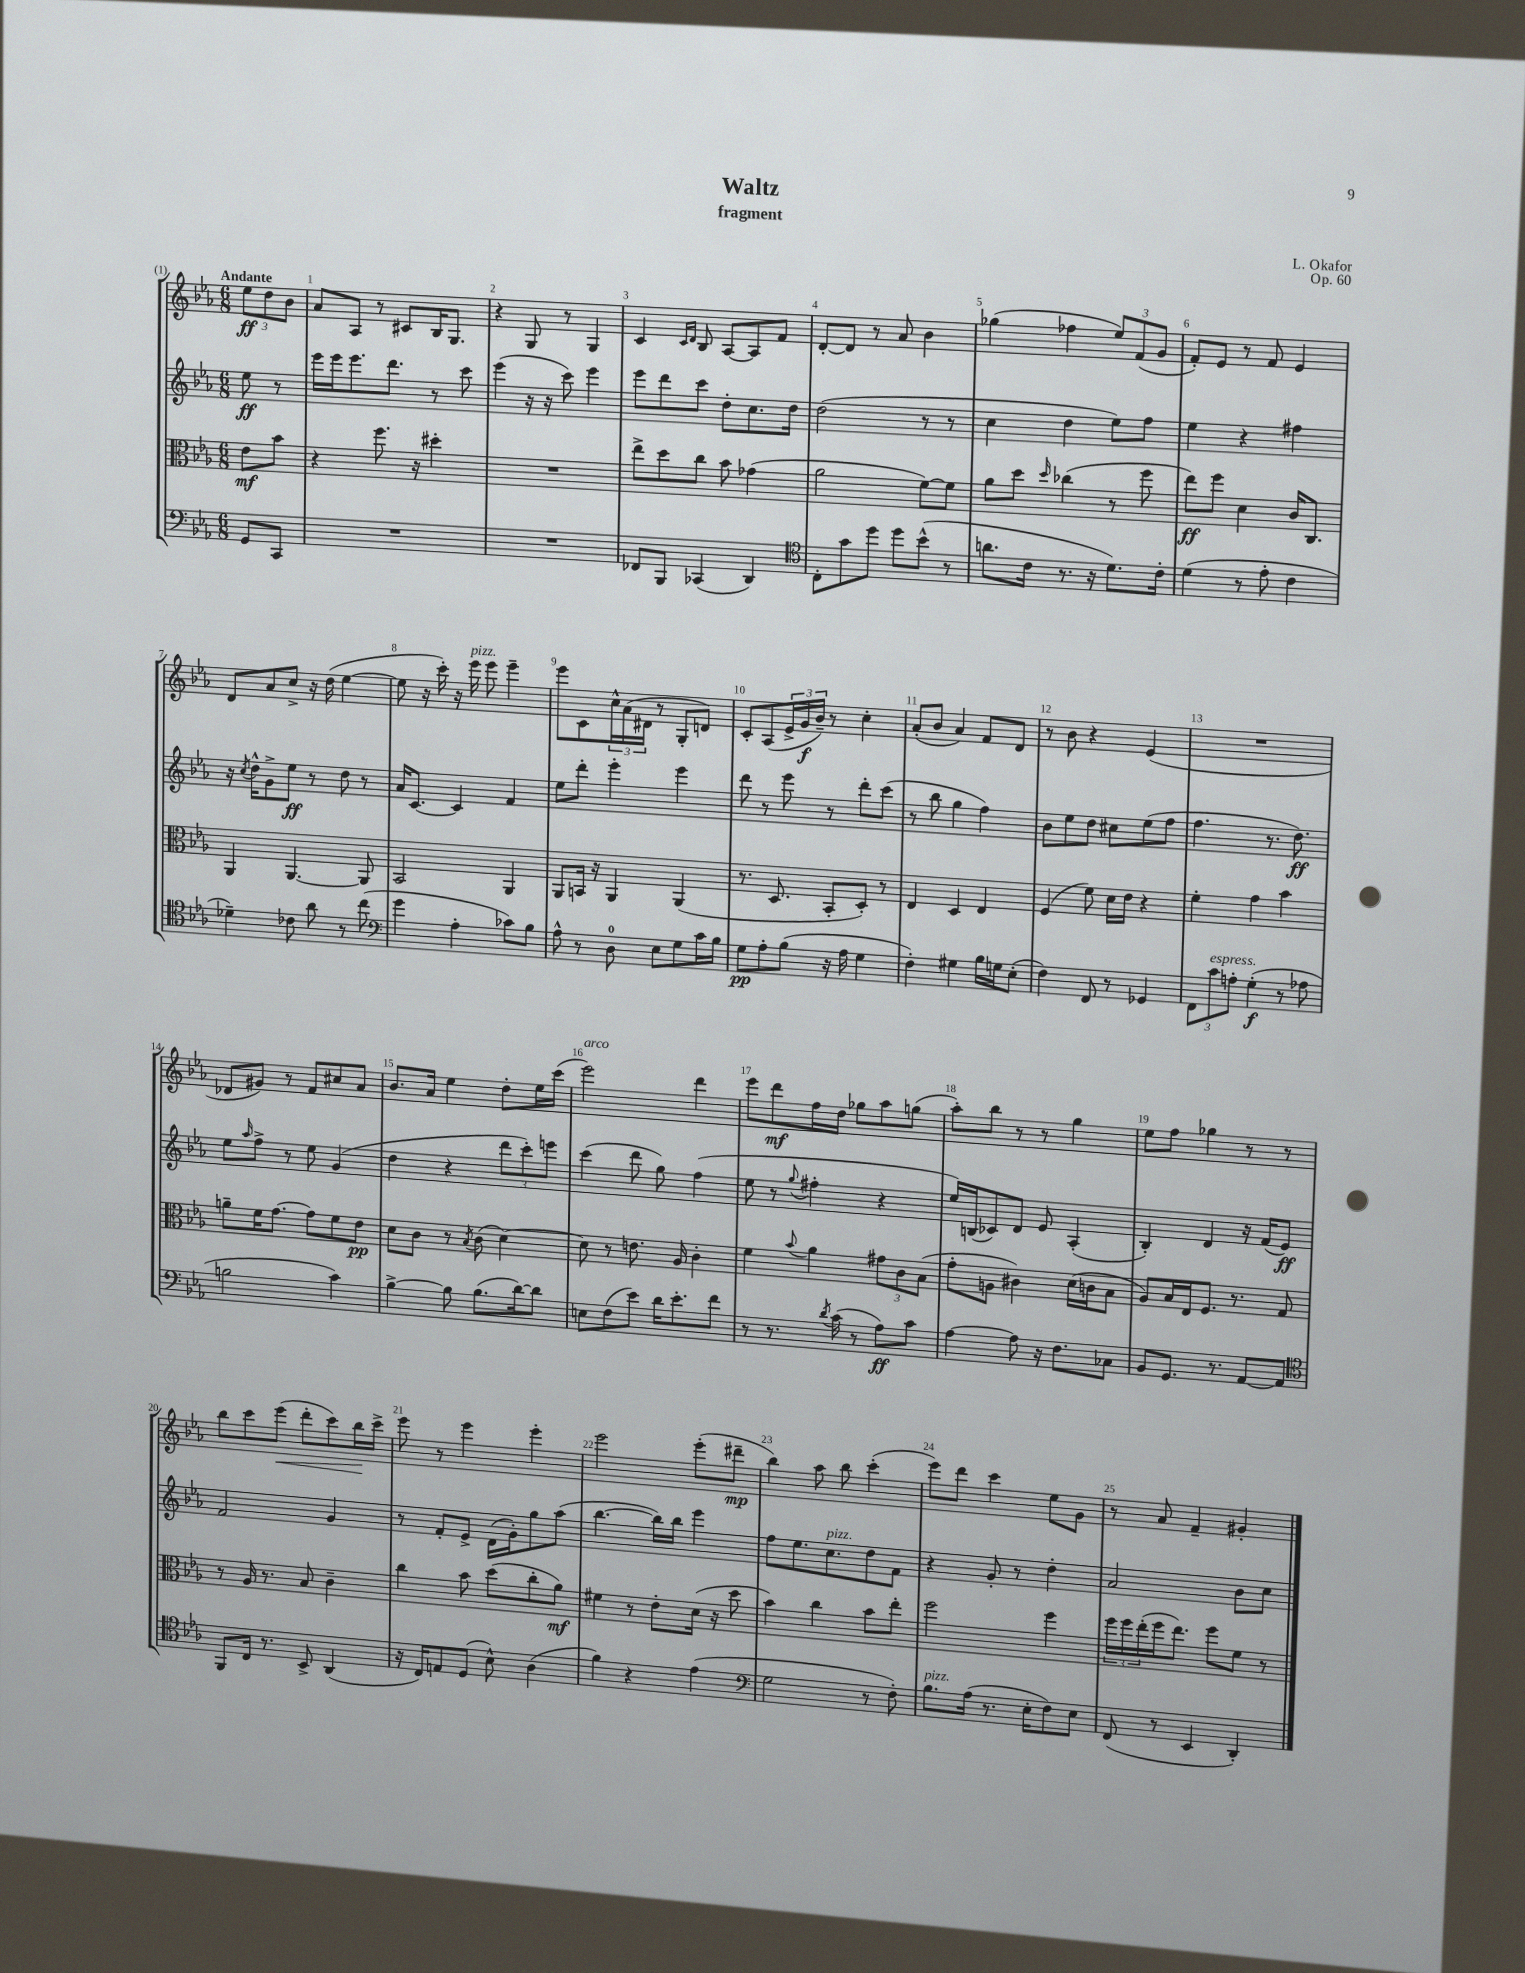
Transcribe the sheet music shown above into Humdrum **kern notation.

**kern	**kern	**kern	**kern
*staff4	*staff3	*staff2	*staff1
*clefF4	*clefC3	*clefG2	*clefG2
*k[b-e-a-]	*k[b-e-a-]	*k[b-e-a-]	*k[b-e-a-]
*M6/8	*M6/8	*M6/8	*M6/8
8GG/L	8e-\L	8ee-\	12ee-\L
.	.	.	12dd\
8CC/J	8b-\J	8r	.
.	.	.	12b-\J
=	=	=	=
2.r	4r	16eee-\LL	8a-/L
.	.	16eee-\J	.
.	.	8.eee-\	8A-/J
.	8.ff\	.	8r
.	.	8.ddd\J	.
.	.	.	8c#/L
.	16r	.	.
.	4dd#'\	8r	16B-/K
.	.	.	8.G/J
.	.	8ccc\	.
=	=	=	=
2.r	2.r	(4eee-\	4r
.	.	16r	8G/
.	.	16r	.
.	.	8ccc\)	8r
.	.	4eee-\	4G/
=	=	=	=
8FF-/L	8ee-^\L	8eee-\L	4c/
8BBB-/J	8dd\	8ddd\	.
.	.	.	16qqc/LL
.	.	.	16qqd/JJ
(4CC-/	8cc\J	8ccc\J	8B-/
.	8b-\	8dd'\L	[8A-/L
4DD/)	(4g-\	8.cc\	8A-/]
.	.	.	8f/J
.	.	16dd\Jk	.
=	=	=	=
*clefC4	*	*	*
8C'\L	2a-\	(2dd\	[8d'/L
8g\	.	.	8d/]J
8dd\J	.	.	8r
8dd\L	.	.	8a-/
(8b-^^\J	[8f\L)	8r	4b-\
8r	8f\]J	8r	.
=	=	=	=
8.a\L	8a-\L	4cc\	(4gg-\
.	8dd\J	.	.
16c\Jk	.	.	.
.	16qqdd/	.	.
8.r	(4cc-\	4dd\	4ff-\
16r	.	.	.
8.d\L)	8r	8ee-\L)	12ee-/L)
.	.	.	(12f/
.	8ff\	8ff\J	.
.	.	.	12g/J
16c'\Jk	.	.	.
=	=	=	=
(4d\	8ee-\L)	4ee-\	8f'/L)
.	8ff\J	.	8e-/J
8r	4d\	4r	8r
8e-'\	.	.	8f/
4c\	16c/LK	4ff#\	4e-/
.	8.C/J	.	.
=	=	=	=
4d-~\)	4AA-/	16r	8d/L
.	.	8qcc/	.
.	.	16dd^^\LK	.
.	.	8g^\	8a-/
8c-\	[4.AA-/	8ee-\J	8cc^/J
8a-\	.	8r	16r
.	.	.	(16dd\
8r	.	8dd\	[4ee-\
(8cc\	8AA-/]	8r	.
=	=	=	=
*clefF4	*	*	*
4g\	2BB-/	16a-/LK	8ee-\]
.	.	[8.c/J	.
.	.	.	16r
.	.	.	16ccc'\)
4A-'\	.	4c/]	16r
.	.	.	16eee-\
.	.	.	8eee-\
8c-\L)	4AA-/	4f/	4eee-~\
8B-\J	.	.	.
=	=	=	=
8A-^^\	8AA-/L	8ee-\L	8eee-\L
8r	16BB/Jk	8ddd'\J	8c\
.	16r	.	.
8D\	4AA-/	4eee-'\	24cc^^\L
.	.	.	(24a-\
.	.	.	24d#\JJ
8E-\L	.	.	8r
8G\	(4AA-/	4eee-\	8G'/L
16c\L	.	.	8d/J)
16B-\JJ	.	.	.
=	=	=	=
8G\L	8.r	8ddd\	8c'/L
8A-'\	.	8r	(8A-/
.	8.D/	.	.
(8B-\J	.	8eee-\	24e-^/L
.	.	.	24g/
.	.	.	24b-~/JJ)
16r	8BB-'/L	8r	8r
16A-\	.	.	.
4G\	8D'/J)	8ddd'\L	4cc'\
.	8r	(8ccc\J	.
=	=	=	=
4F'\)	4E-/	8r	(8a-'/L
.	.	8bb-\	8b-/J
4G#\	4D/	4gg\	4a-/)
16B-\LL	4E-/	4ff\)	8f/L
16G\J	.	.	.
(8E-'\J	.	.	8d/J
=	=	=	=
4F\)	(4F/	8b-\L	8r
.	.	8ee-\	8b-\
8FF/	8f\)	8dd\J	4r
8r	16d\LL	8cc#\L	.
.	16e-\JJ	.	.
4GG-/	4r	(8ee-\	(4e-/
.	.	8ff\J	.
=	=	=	=
12FF\L	4f'\	4.ff\	2.r
12c\	.	.	.
12A'\J	.	.	.
(4G'\	4g\	.	.
.	.	8.r	.
8r	4b-\	.	.
.	.	8.dd\)	.
8A-\	.	.	.
=	=	=	=
2B\	8a~\L	8ee-\L	8d-/L
.	.	16qqaa-/	.
.	16f\K	8ff^\J	8g#/J)
.	[8.g\J	.	.
.	.	8r	8r
.	8g\]L	8ee-\	8f/L
4c\)	8f\	(4g/	8cc#/
.	8e-\J	.	8a-/J
=	=	=	=
[4B-^\	8d\L	4dd\	8.b-/L
.	8c\J	.	.
.	.	.	16a-/Jk
8B-\]	8r	4r	4ee-\
.	8qB-/	.	.
(8.B-\L	(8c\	.	.
.	[4d\)	12ddd\L	8dd'\L
[16d\k)	.	.	.
.	.	12ccc'\)	.
8d\]J	.	.	16ee-\L
.	.	12eee\J	.
.	.	.	(16ccc\JJ
=	=	=	=
8E\L	8d\]	(4ccc\	2eee-\)
(8F\	8r	.	.
8e-\J)	8.e\	8ddd\	.
16d\LK	.	8gg\)	.
8.e-'\	16A-/	.	.
.	4c'\	(4ff\	4ddd\
8f\J	.	.	.
=	=	=	=
8r	4f\	8ee-\	8eee-\L
8.r	.	8r	8ddd\
.	8qqb-/	8qqgg/	.
.	4a-\	4ff#'\	16ff\L
8qd/	.	.	.
(16c\	.	.	16dd\JJ
8r	.	.	8gg-\L
8A-\L)	12g#\L	4r	8aa-\
.	12c\	.	.
8c\J	.	.	(8gg\J
.	(12B-\J	.	.
=	=	=	=
[4A-\	8g'\L	16ee-/LL)	8aa-'\L)
.	.	(16B/J	.
.	8A\J	8c-/)	8bb-\J
8A-\]	4c#\)	8d/J	8r
16r	.	8e-/	8r
8.F\L	.	.	.
.	(16d\LL	(4A-'/	4gg\
.	16c\J	.	.
8C-\J	8B-\J	.	.
=	=	=	=
8BB-/L	8A-/L)	4B-'/)	8ee-\L
8.GG/J	16B-/L	.	8ff\J
.	16E-/J	.	.
.	8.F/J	4d/	4gg-\
8.r	.	.	.
.	8.r	.	.
[8AA-/L	.	16r	8r
.	.	(16f/LK	.
8AA-/]J	8G/	8e-/J)	8r
=	=	=	=
*clefC4	*	*	*
8FF/L	8r	2f/	8bb-\L
16C/Jk	16A-/	.	8ccc\
8.r	8.r	.	.
.	.	.	(8eee-\J
8BB-^/	8B-/	.	8ddd'\L
(4AA-/	4c~\	4g/	8ccc\)
.	.	.	16bb-\L
.	.	.	16ccc^\JJ
=	=	=	=
16r	4cc\	8r	8eee-\
16C/LK)	.	.	.
8E/	.	8f'/L	8r
(8D/J	8b-\	8e-^/J	4eee-\
8B-^^\)	(8dd\L	(16d\LL	.
.	.	16g'\J)	.
(4A-\	8cc'\	8gg\	4eee-'\
.	8a-\J)	(8aa-\J	.
=	=	=	=
4f\)	4f#\	[4.bb-\	2eee-\
4r	8r	.	.
.	8e-'\L	16bb-\]LL)	.
.	.	16bb-\JJ	.
(4e-\	(16d\Jk	4eee-\	(8eee-'\L
.	16r	.	.
.	8dd\	.	8ddd#~\J
=	=	=	=
*clefF4	*	*	*
2G\	4b-\)	8ff\L	4bb-\)
.	.	8.ee-\	.
.	4cc\	.	8aa-\
.	.	8.cc\	.
.	.	.	8bb-\
8r	8b-\L	8dd\	(4ccc'\
8F'\)	8ee-'\J	8f\J	.
=	=	=	=
8.B-\L	2ff\	4r	8eee-\L)
.	.	.	8ddd\J
(16A-\Jk	.	.	.
8.r	.	8g'/	4ccc\
.	.	8r	.
16E-'\LK	.	.	.
8F\)	4ff\	4dd'\	8ee-\L
8E-\J	.	.	8g\J
=	=	=	=
(8FF/	24ff\LL	2a-/	8r
.	24ff\	.	.
.	(24ee-'\	.	.
8r	16ff\J	.	8a-/
.	8.ee-\J)	.	.
4EE-/	.	.	4f~/
.	8ff\L	.	.
4DD'/)	8f\J	8b-\L	4g#'/
.	8r	8cc\J	.
==	==	==	==
*-	*-	*-	*-
